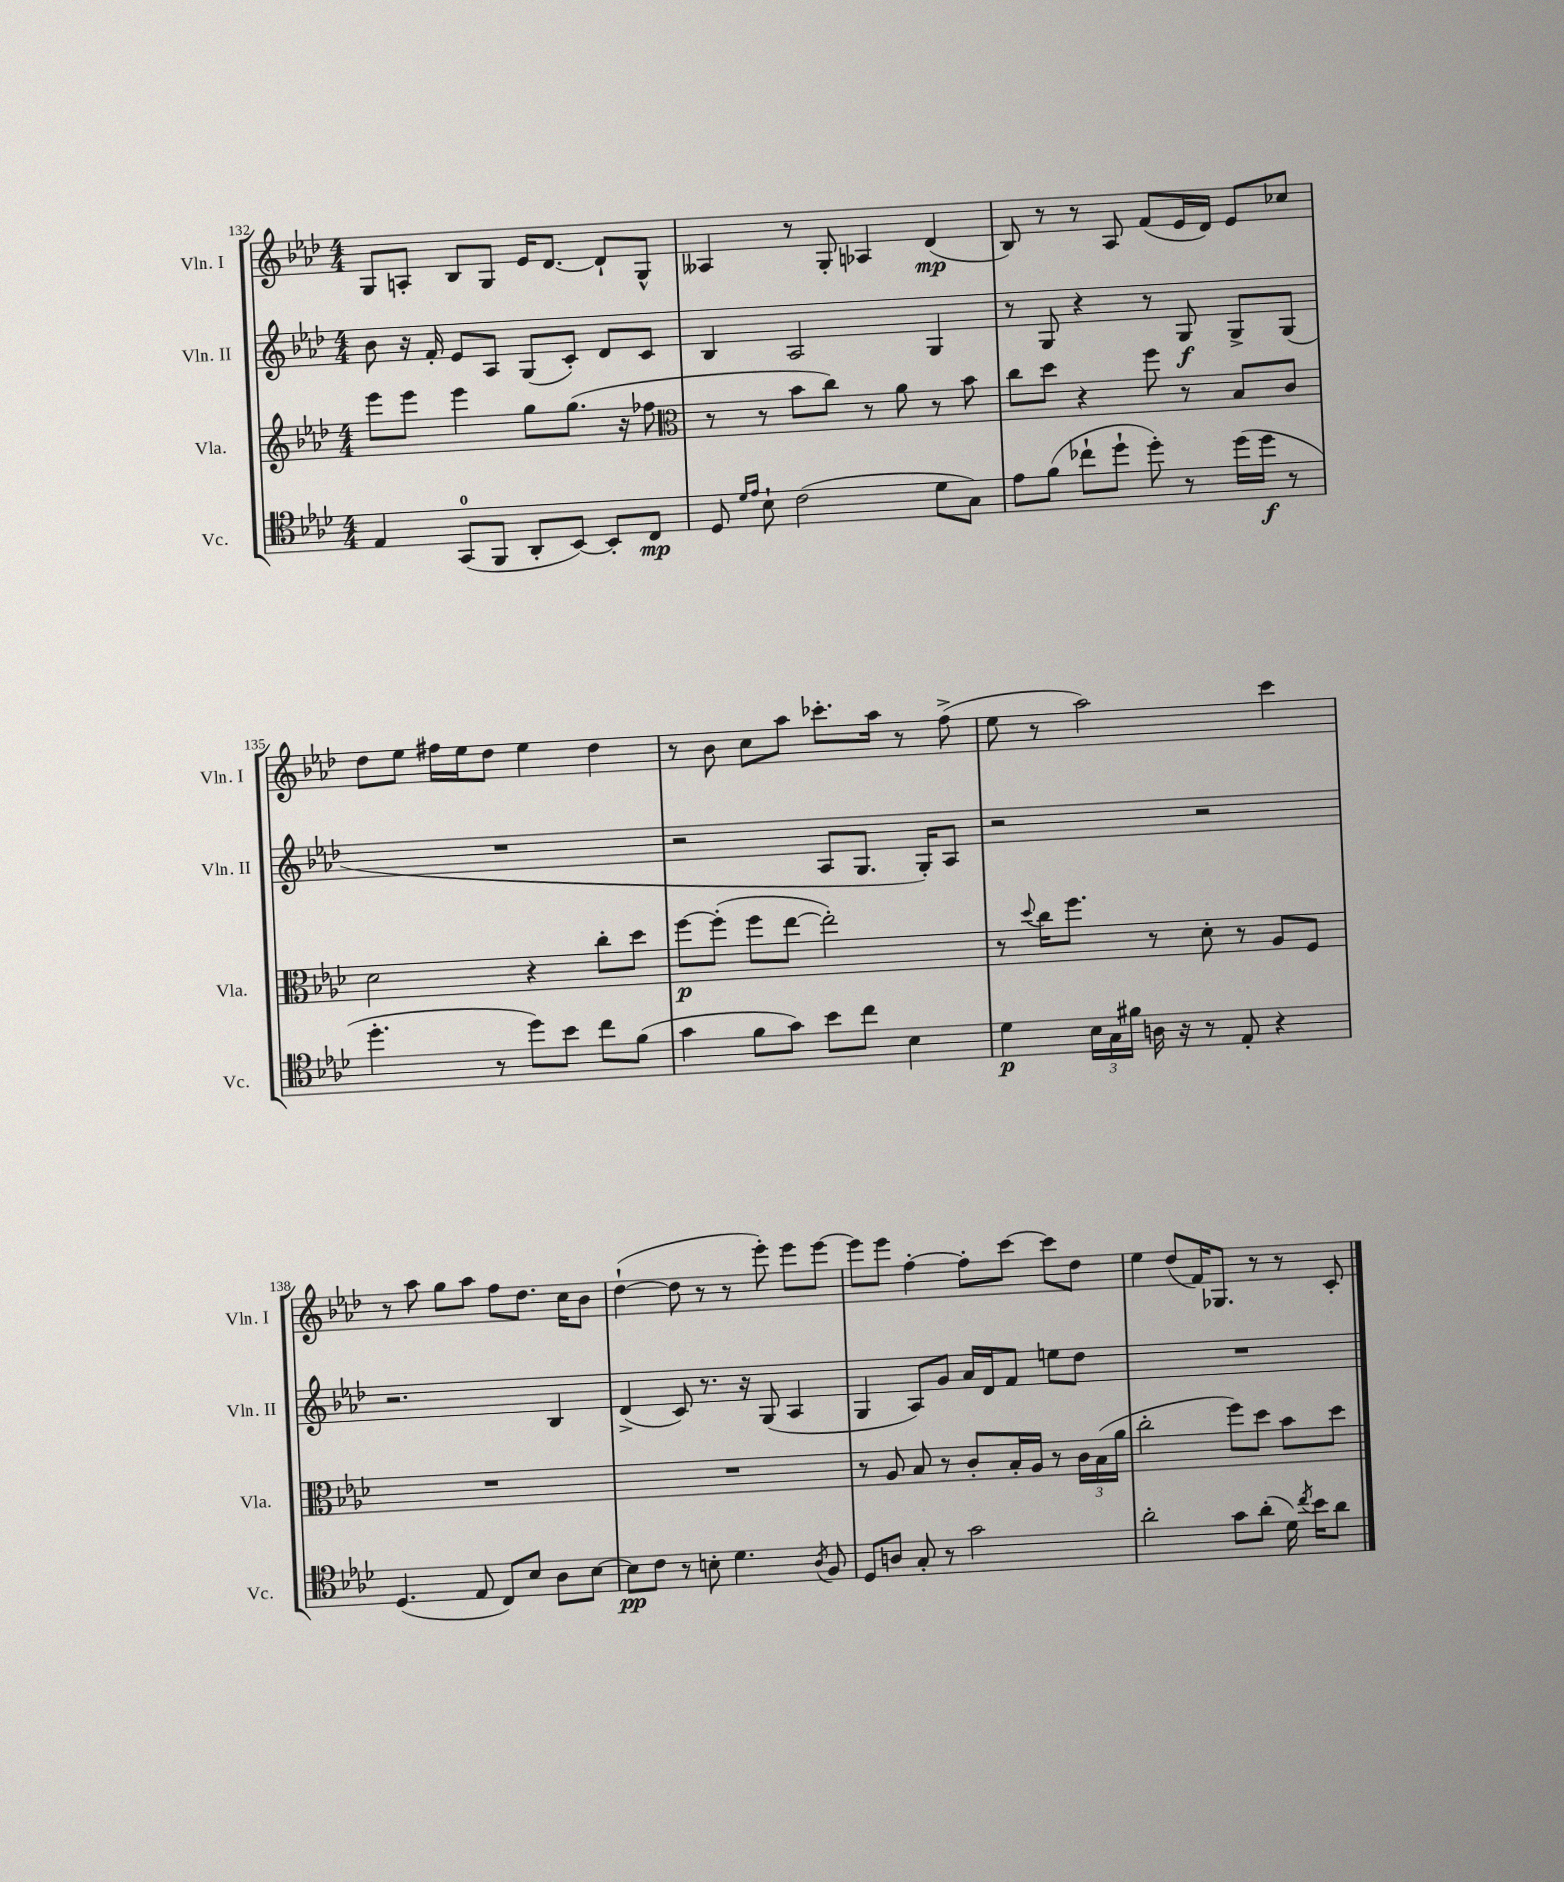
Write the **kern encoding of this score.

**kern	**dynam	**kern	**dynam	**kern	**dynam	**kern	**dynam
*part4	*part4	*part3	*part3	*part2	*part2	*part1	*part1
*staff4	*staff4	*staff3	*staff3	*staff2	*staff2	*staff1	*staff1
*I"Vc.	*	*I"Vla.	*	*I"Vln. II	*	*I"Vln. I	*
*I'Vc.	*	*I'Vla.	*	*I'Vln. II	*	*I'Vln. I	*
*clefC4	*	*clefG2	*	*clefG2	*	*clefG2	*
*k[b-e-a-d-]	*	*k[b-e-a-d-]	*	*k[b-e-a-d-]	*	*k[b-e-a-d-]	*
*M4/4	*	*M4/4	*	*M4/4	*	*M4/4	*
=132	=132	=132	=132	=132	=132	=132	=132
4E-/	.	8eee-\L	.	8b-\	.	8G/L	.
.	.	8eee-\J	.	16r	.	8An'/J	.
.	.	.	.	16f'/	.	.	.
(8GG/L	.	4eee-\	.	8e-/L	.	8B-/L	.
8FF/J	.	.	.	8A-/J	.	8G/J	.
8AA-'/L	.	8gg\L	.	(8G/L	.	16e-/KL	.
.	.	.	.	.	.	[8.d-/J	.
[8BB-/J)	.	(8.gg\J	.	8c'/J)	.	.	.
8BB-'/L]	.	.	.	8d-/L	.	8d-`/L]	.
.	.	16r	.	.	.	.	.
8C/J	mp	8ff-X\	.	8c/J	.	8G^^/J	.
=133	=133	=133	=133	=133	=133	=133	=133
*	*	*clefC3	*	*	*	*	*
8D-/	.	8r	.	4B-/	.	4A--X/	.
16qqd-/LL	.	.	.	.	.	.	.
16qqe-/JJ	.	.	.	.	.	.	.
8B-`\	.	8r	.	.	.	.	.
(2c\	.	8b-\L	.	2A-/	.	8r	.
.	.	8cc\J)	.	.	.	8G'/	.
.	.	8r	.	.	.	4A-X/	.
.	.	8a-\	.	.	.	.	.
8d-\L	.	8r	.	4G/	.	(4d-/	mp
8G\J)	.	8b-\	.	.	.	.	.
=134	=134	=134	=134	=134	=134	=134	=134
8e-\L	.	8cc\L	.	8r	.	8B-/)	.
(8f\J	.	8dd-\J	.	8G/	.	8r	.
8cc-X`\L	.	4r	.	4r	.	8r	.
8dd-`\J	.	.	.	.	.	8A-/	.
8dd-'\)	.	8ff\	.	8r	.	(8f/L	.
8r	.	8r	.	8G/	f	16e-/L	.
.	.	.	.	.	.	16d-/JJ)	.
(16dd-\LL	.	8B-/L	.	8G^/L	.	8e-/L	.
16dd-\JJ	f	.	.	.	.	.	.
8r	.	8c/J	.	(8G/J	.	8cc-X/J	.
!!LO:LB:g=z
=135	=135	=135	=135	=135	=135	=135	=135
4.dd-'\	.	2d-\	.	1r	.	8dd-\L	.
.	.	.	.	.	.	8ee-\J	.
.	.	.	.	.	.	16ff#X\LL	.
.	.	.	.	.	.	16ee-\J	.
8r	.	.	.	.	.	8dd-\J	.
8dd-\L)	.	4r	.	.	.	4ee-\	.
8b-\J	.	.	.	.	.	.	.
8cc\L	.	8cc'\L	.	.	.	4dd-\	.
(8f\J	.	8dd-\J	.	.	.	.	.
=136	=136	=136	=136	=136	=136	=136	=136
4g\	.	[8ff\L	p	2r	.	8r	.
.	.	(8ff'\J]	.	.	.	8b-\	.
8f\L	.	8ff\L	.	.	.	8cc\L	.
8g\J)	.	[8ee-\J	.	.	.	8aa-\J	.
8b-\L	.	2ee-'\])	.	8A-/L	.	8.ccc-X'\L	.
8cc\J	.	.	.	8.G/J	.	.	.
.	.	.	.	.	.	16aa-\Jk	.
4B-\	.	.	.	.	.	8r	.
.	.	.	.	16G'/KL)	.	.	.
.	.	.	.	8A-/J	.	(8ff^\	.
=137	=137	=137	=137	=137	=137	=137	=137
4d-\	p	8r	.	2r	.	8ee-\	.
.	.	8qqdd-/	.	.	.	.	.
.	.	16cc\KL	.	.	.	8r	.
.	.	8.ff\J	.	.	.	.	.
24B-\LL	.	.	.	.	.	2aa-\)	.
24G\	.	.	.	.	.	.	.
24f#X\JJ	.	.	.	.	.	.	.
16An\	.	8r	.	.	.	.	.
16r	.	.	.	.	.	.	.
8r	.	8d-'\	.	2r	.	.	.
8E-'/	.	8r	.	.	.	.	.
4r	.	8A-/L	.	.	.	4ccc\	.
.	.	8F/J	.	.	.	.	.
!!LO:LB:g=z
=138	=138	=138	=138	=138	=138	=138	=138
(4.D-/	.	1r	.	2.r	.	8r	.
.	.	.	.	.	.	8aa-\	.
.	.	.	.	.	.	8gg\L	.
8E-/	.	.	.	.	.	8aa-\J	.
8C/L)	.	.	.	.	.	8ff\L	.
8B-/J	.	.	.	.	.	8.dd-\J	.
8A-\L	.	.	.	4B-/	.	.	.
.	.	.	.	.	.	16cc\KL	.
[8B-\J	.	.	.	.	.	8b-\J	.
=139	=139	=139	=139	=139	=139	=139	=139
8B-\L]	pp	1r	.	(4d-^/	.	([4dd-`\	.
8c\J	.	.	.	.	.	.	.
8r	.	.	.	8c/)	.	8dd-\]	.
8Bn'\	.	.	.	8.r	.	8r	.
4.d-\	.	.	.	.	.	8r	.
.	.	.	.	16r	.	.	.
.	.	.	.	(8G/	.	8eee-'\)	.
.	.	.	.	4A-/	.	8eee-\L	.
8qA-/	.	.	.	.	.	.	.
8F/	.	.	.	.	.	[8eee-\J	.
=140	=140	=140	=140	=140	=140	=140	=140
8D-/L	.	8r	.	4G/	.	8eee-\L]	.
8An/J	.	8A-/	.	.	.	8eee-\J	.
8G'/	.	8B-/	.	8A-/L)	.	[4ff'\	.
8r	.	8r	.	8g/J	.	.	.
2g\	.	8c'/L	.	16a-/LL	.	8ff'\L]	.
.	.	.	.	16d-/J	.	.	.
.	.	16B-'/L	.	8f/J	.	[8ccc\J	.
.	.	16A-/JJ	.	.	.	.	.
.	.	8r	.	8een\L	.	8ccc\L]	.
.	.	24c\LL	.	8dd-\J	.	8dd-\J	.
.	.	(24B-\	.	.	.	.	.
.	.	24a-\JJ	.	.	.	.	.
=141	=141	=141	=141	=141	=141	=141	=141
2a-'\	.	2cc'\	.	1r	.	4ee-\	.
.	.	.	.	.	.	(8dd-/L	.
.	.	.	.	.	.	16f/K)	.
.	.	.	.	.	.	8.G-X/J	.
8g\L	.	8ff\L)	.	.	.	.	.
(8a-'\J	.	8dd-\J	.	.	.	8r	.
16d-\)	.	8b-\L	.	.	.	8r	.
8qcc/	.	.	.	.	.	.	.
16b-\KL	.	.	.	.	.	.	.
8a-\J	.	8dd-\J	.	.	.	8c'/	.
==	==	==	==	==	==	==	==
*-	*-	*-	*-	*-	*-	*-	*-
